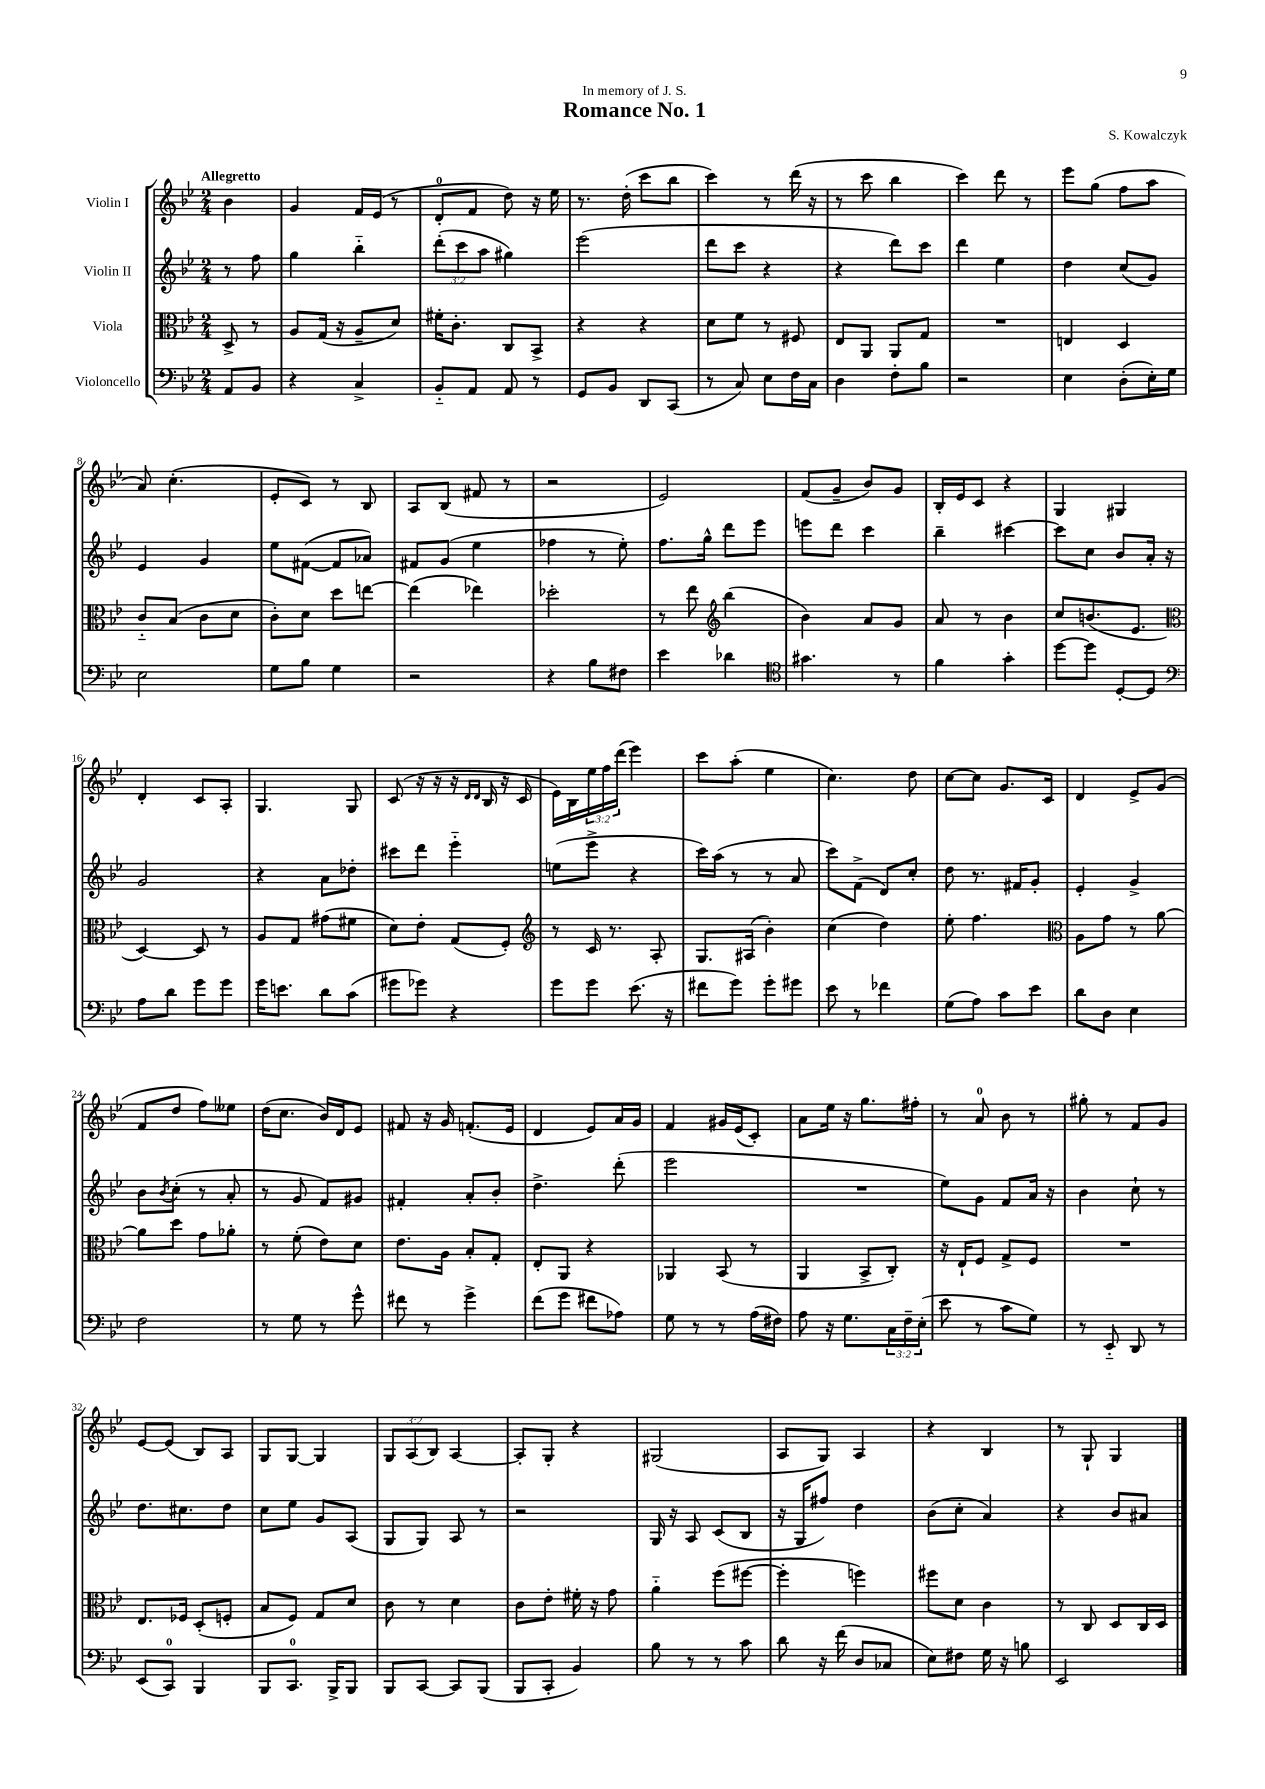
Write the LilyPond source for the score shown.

\header { title = "Romance No. 1" composer = "S. Kowalczyk" dedication = "In memory of J. S." }
<<
\new StaffGroup <<
\new Staff = "s0" \with { instrumentName = "Violin I" } {
    \clef treble \key bes \major \numericTimeSignature \time 2/4 \override Staff.TupletNumber.text = #tuplet-number::calc-fraction-text \partial 4 \tempo "Allegretto"
    bes'4 |
    g'4 f'16 ees'16( r8 |
    d'8-0-. f'8 d''8) r16 ees''16 |
    r8. d''16-.( c'''8 bes''8 |
    c'''4) r8 d'''16( r16 |
    r8 c'''8 bes''4 |
    c'''4) d'''8 r8 |
    ees'''8 g''8( f''8 a''8 |
    a'8) c''4.-.( |
    ees'8-. c'8) r8 bes8 |
    a8 bes8( fis'8 r8 |
    r2 |
    ees'2) |
    f'8( g'8-- bes'8) g'8 |
    bes16-. ees'16 c'8 r4 |
    g4 gis4 |
    d'4-. c'8 a8-. |
    g4. g8 |
    c'8( r16 r16 r16 \grace { d'16 d'16 } bes16 r16 c'16 |
    ees'16) bes16 \tuplet 3/2 { ees''16 f''16 d'''16( } ees'''4) |
    c'''8 a''8-.( ees''4 |
    c''4.) d''8 |
    c''8~ c''8 g'8. c'16 |
    d'4 ees'8-> g'8( |
    f'8 d''8 f''8) eeses''8 |
    d''16( c''8. bes'16) d'16 ees'8 |
    fis'8 r16 g'16 f'8.-.( ees'16 |
    d'4 ees'8) a'16 g'16 |
    f'4 gis'16 ees'16( c'8-.) |
    a'8 ees''16 r16 g''8. fis''16-. |
    r8 a'8-0 bes'8 r8 |
    gis''8-. r8 f'8 g'8 |
    ees'8~ ees'8( bes8) a8 |
    g8 g8~ g4 |
    \tuplet 3/2 { g8 a8( bes8) } a4~ |
    a8-. g8-. r4 |
    gis2( |
    a8 g8) a4 |
    r4 bes4 |
    r8 g8-! g4 \bar "|." |
}
\new Staff = "s1" \with { instrumentName = "Violin II" } {
    \clef treble \key bes \major \numericTimeSignature \time 2/4 \override Staff.TupletNumber.text = #tuplet-number::calc-fraction-text \partial 4
    r8 f''8 |
    g''4 bes''4-_ |
    \tuplet 3/2 { d'''8-.( c'''8 a''8 } gis''4) |
    ees'''2( |
    d'''8 c'''8 r4 |
    r4 d'''8) c'''8 |
    d'''4 ees''4 |
    d''4 c''8( g'8) |
    ees'4 g'4 |
    ees''8 fis'8~( fis'8 aes'8) |
    fis'8 g'8( ees''4 |
    fes''4 r8 ees''8-.) |
    f''8. g''16-^ d'''8 ees'''8 |
    e'''8 d'''8 c'''4 |
    bes''4-- cis'''4~ |
    cis'''8 c''8 bes'8 a'16-. r16 |
    g'2 |
    r4 a'8 des''8-. |
    cis'''8 d'''8 ees'''4-_ |
    e''8( ees'''8-> r4 |
    c'''16) a''16( r8 r8 a'8 |
    c'''8) f'8->( d'8) c''8-. |
    d''8 r8. fis'16 g'8-. |
    ees'4-. g'4-> |
    bes'8 \acciaccatura { bes'8 } c''8-.( r8 a'8-. |
    r8 g'8 f'8) gis'8 |
    fis'4-. a'8-. bes'8-. |
    d''4.-> d'''8-.( |
    ees'''2 |
    R2 |
    ees''8) g'8 f'8 a'16 r16 |
    bes'4 c''8-! r8 |
    d''8. cis''8. d''8 |
    c''8 ees''8 g'8 a8( |
    g8 g8) a8 r8 |
    r2 |
    g16 r16 a8 c'8( bes8 |
    r16 g16 fis''8) d''4 |
    bes'8( c''8-. a'4) |
    r4 bes'8 ais'8 \bar "|." |
}
\new Staff = "s2" \with { instrumentName = "Viola" } {
    \clef alto \key bes \major \numericTimeSignature \time 2/4 \partial 4
    d8-> r8 |
    a8 g16( r16 a8-- d'8) |
    fis'16-. c'8.-. c8 bes,8-> |
    r4 r4 |
    d'8 f'8 r8 fis8 |
    ees8 a,8 a,8 g8 |
    R2 |
    e4 d4 |
    c'8-_ bes8( c'8 d'8 |
    c'8-.) d'8 d''8 e''8~ |
    e''4( ees''4) |
    des''2-. |
    r8 ees''8 \clef treble bes''4( |
    bes'4) a'8 g'8 |
    a'8 r8 bes'4 |
    c''8 b'8.( ees'8. |
    \clef alto d4~) d8 r8 |
    a8 g8 gis'8( fis'8 |
    d'8) ees'8-. g8( f8-.) |
    \clef treble r8 c'16 r8. a8-. |
    g8. ais16( bes'4-.) |
    c''4( d''4) |
    ees''8-. f''4. |
    \clef alto a8 g'8 r8 a'8~ |
    a'8 d''8 g'8 aes'8-. |
    r8 f'8-.( ees'8) d'8 |
    ees'8. a16 bes8-. g8-. |
    ees8-. a,8 r4 |
    aes,4 bes,8( r8 |
    a,4 bes,8-> c8-.) |
    r16 ees16-! f8 g8-> f8 |
    R2 |
    ees8. fes16 d8-.( f8-. |
    bes8 f8) g8 d'8 |
    c'8 r8 d'4 |
    c'8 ees'8-. fis'16-. r16 g'8 |
    a'4-_ f''8( fis''8~ |
    fis''4-. f''4) |
    fis''8 d'8 c'4 |
    r8 c8 d8 c16 d16 \bar "|." |
}
\new Staff = "s3" \with { instrumentName = "Violoncello" } {
    \clef bass \key bes \major \numericTimeSignature \time 2/4 \override Staff.TupletNumber.text = #tuplet-number::calc-fraction-text \partial 4
    a,8 bes,8 |
    r4 c4-> |
    bes,8-_ a,8 a,8 r8 |
    g,8 bes,8 d,8 c,8( |
    r8 c8) ees8 f16 c16 |
    d4 f8-. bes8 |
    r2 |
    ees4 d8-.( ees16-.) g16 |
    ees2 |
    g8 bes8 g4 |
    r2 |
    r4 bes8 fis8 |
    ees'4 des'4 |
    \clef tenor gis'4. r8 |
    f'4 g'4-. |
    d''8~ d''8 d8~-. d8 |
    \clef bass a8 d'8 g'8 g'8 |
    g'16 e'8. d'8 c'8( |
    gis'8 ges'8) r4 |
    g'8 g'8 ees'8.( r16 |
    fis'8 g'8) g'8-. gis'8 |
    ees'8 r8 fes'4 |
    g8( a8) c'8 ees'8 |
    d'8 d8 ees4 |
    f2 |
    r8 g8 r8 g'8-^ |
    fis'8 r8 g'4-> |
    f'8( g'8 fis'8 aes8) |
    g8 r8 r8 a16( fis16) |
    a8 r16 g8. \tuplet 3/2 { c16 f16-- ees16-.( } |
    ees'8 r8 c'8 g8) |
    r8 ees,8-_ d,8 r8 |
    ees,8( c,8-0) bes,,4 |
    bes,,8 c,8.-0 bes,,16-> bes,,8 |
    bes,,8 c,8~ c,8 bes,,8( |
    bes,,8 c,8-. bes,4) |
    bes8 r8 r8 c'8 |
    d'8 r16 f'16( d8 ces8 |
    ees8) fis8 g16 r16 b8 |
    ees,2 \bar "|." |
}
>>
>>
